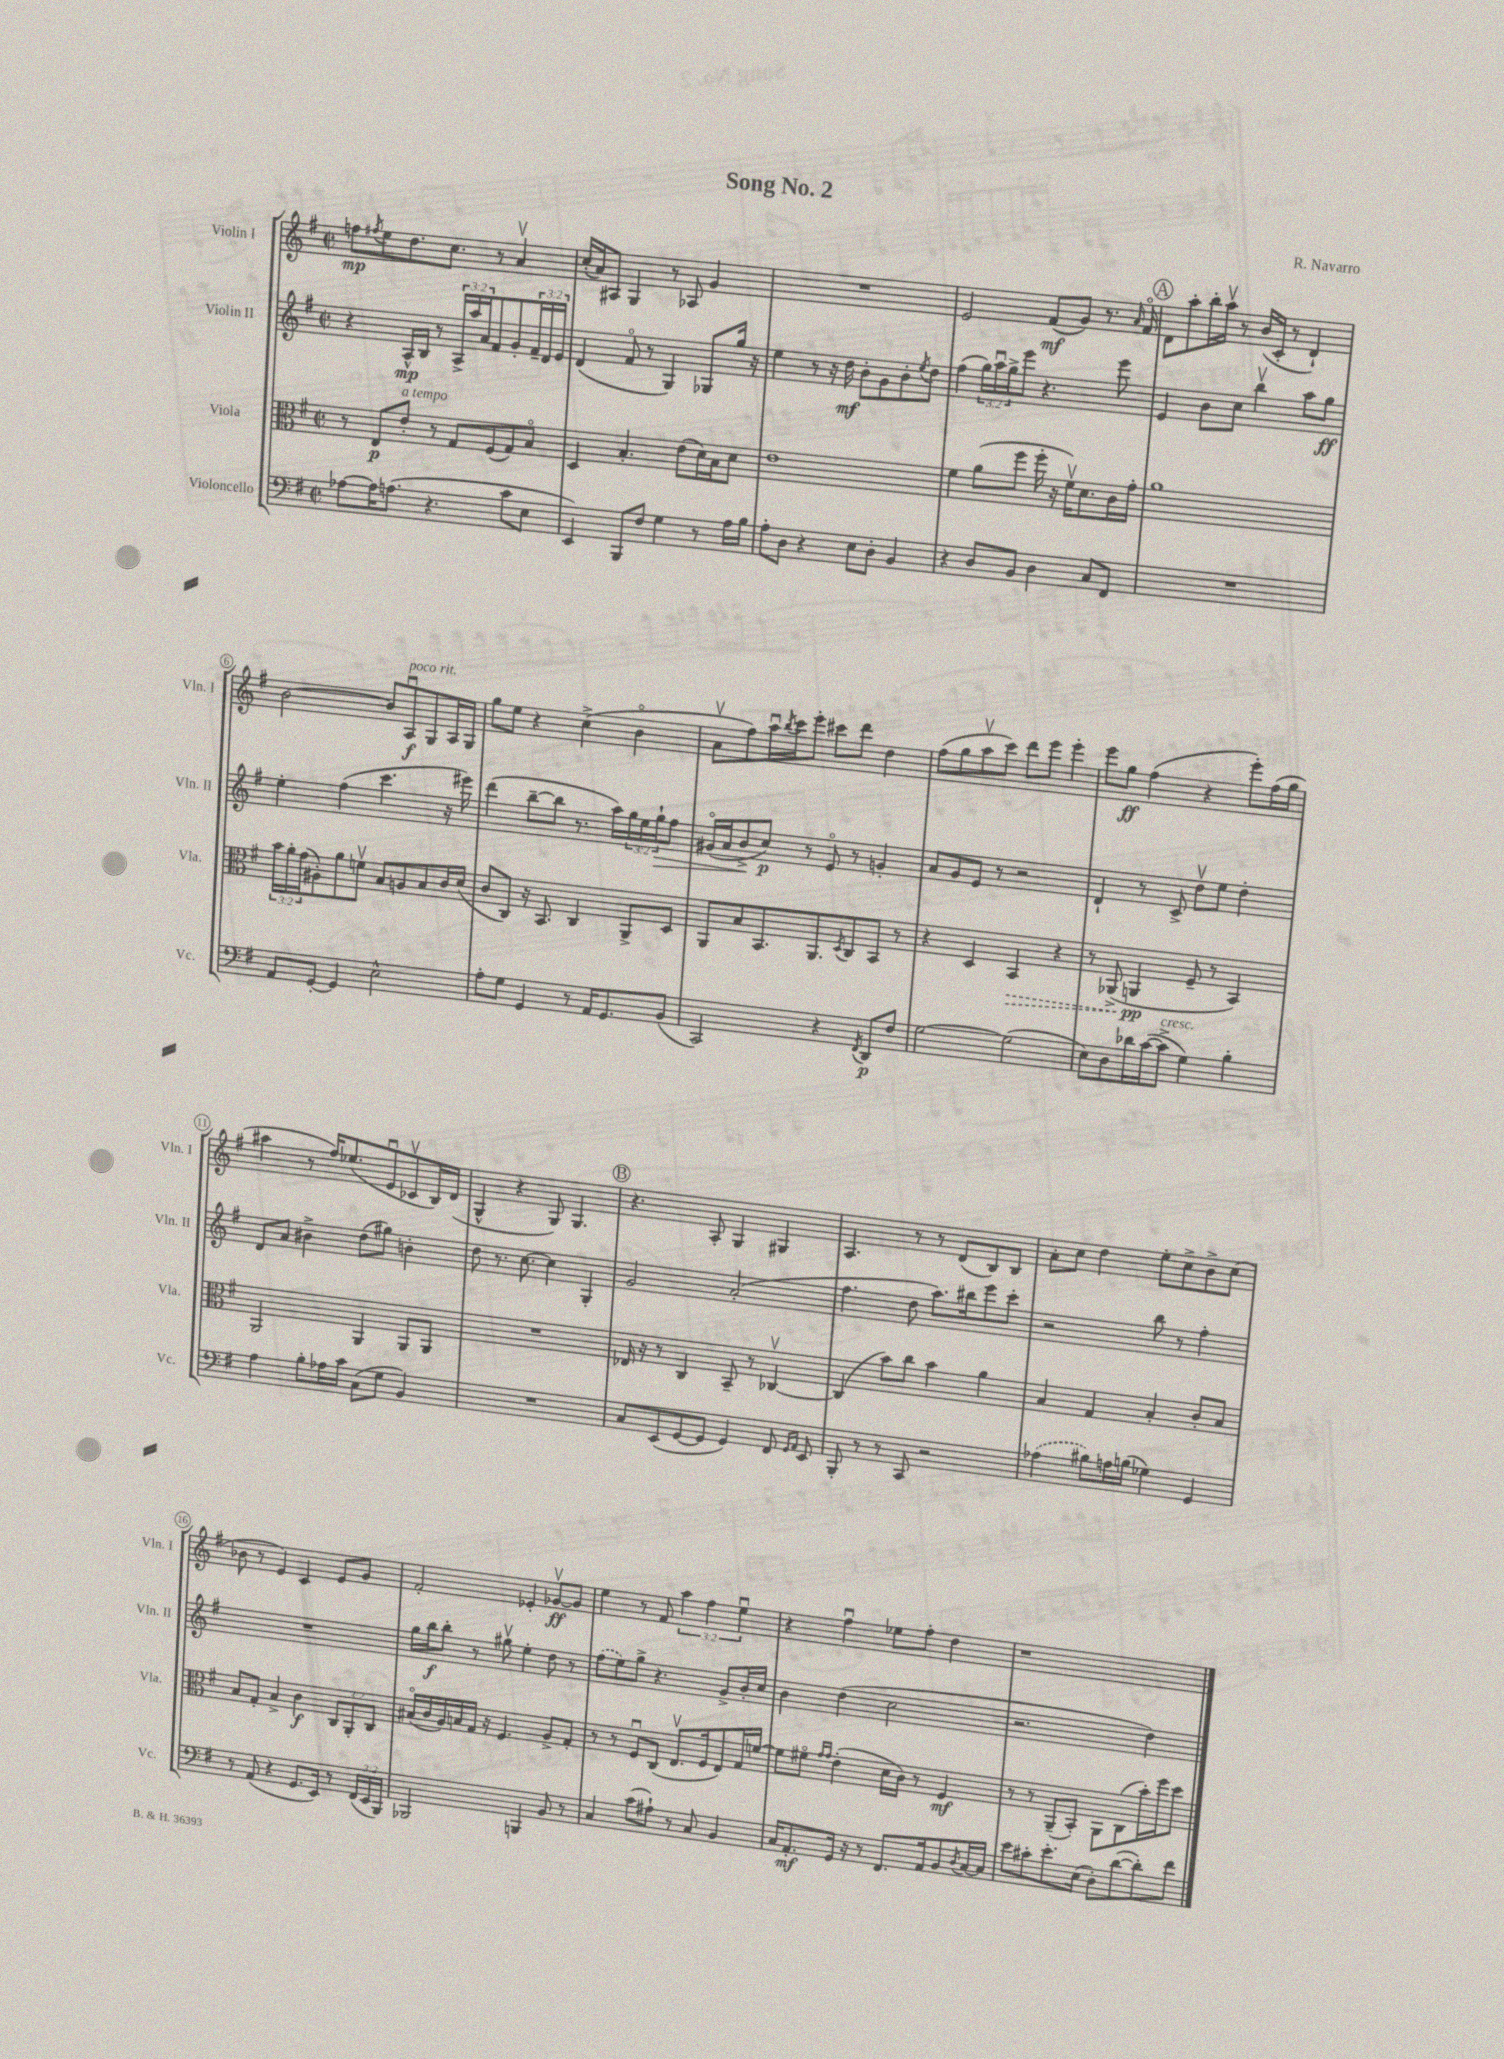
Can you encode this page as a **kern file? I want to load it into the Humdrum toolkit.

**kern	**kern	**kern	**kern
*staff4	*staff3	*staff2	*staff1
*clefF4	*clefC3	*clefG2	*clefG2
*k[f#]	*k[f#]	*k[f#]	*k[f#]
*M2/2	*M2/2	*M2/2	*M2/2
*met(c|)	*met(c|)	*met(c|)	*met(c|)
[8A-\L	8r	4r	8ff\L
.	.	.	8qff#/
16A-\]K	8E/L	.	8ee\
(8.A\J	.	.	.
.	8e'/J	16A^^/LL	8.dd\
.	.	16B/JJ	.
4.r	8r	8r	.
.	.	.	8.cc\J
.	8G/L	24A^/LL	.
.	.	24aa/	.
.	.	24a/J	.
.	(8F#/	8f#/	8r
8c\L	8G/)	8g'/	4av/
8E\J	8Bo/J	24f#~/L	.
.	.	24d/	.
.	.	24e/JJ	.
=	=	=	=
4EE/)	4D/	(4d/	(16cc'/LL
.	.	.	16a/J)
.	.	.	8A#/J
8BBB/L	4.B'/	8f#o/	4G/
8F#/J	.	8r	.
4G\	.	4G/)	8r
.	(8e\L	.	8A-/
8r	16d\L)	8G-/L	4g/
.	16B\J	.	.
16A\LL	8d\J	16gg/Jk	.
16B\JJ	.	16r	.
=	=	=	=
8A'\L	1e	4ee\	1r
8D\J	.	.	.
4r	.	8r	.
.	.	16r	.
.	.	16dd\	.
8E\L	.	8b'\L	.
8D'\J	.	8g\	.
4BB/	.	8b'\	.
.	.	8qee/	.
.	.	8dd\J	.
=	=	=	=
4r	4f#\	(4ff#\	2e/
8D/L	(8a\L	24gg\LL)	.
.	.	24aau\	.
.	.	24gg^\J	.
8BB/J	8ff#\J	8eee\J	.
4D\	16ff#'\	4.r	(8f#/L
.	16r	.	.
.	16f#v\LK)	.	8g/J)
.	8.d\	.	.
8C/L	.	.	8.r
8FF#/J	16c\L	8eee\	.
.	.	.	16qqa/
.	16g'\JJ	.	16f#o/
=	=	=	=
1r	1a	4e/	8d\L
.	.	.	8aa'\
.	.	8b\L	16bb'\L
.	.	.	16aav\JJ
.	.	8cc\J	8r
.	.	4bbv\	(16b/LL
.	.	.	16c'/JJ
.	.	.	8r
.	.	8aa\L	4d`/)
.	.	8gg\J	.
=	=	=	=
8AA/L	24b\LL	4ee'\	[2b\
.	24a'\	.	.
.	(24g\J	.	.
[8GG'/J	8A#'\)	.	.
4GG/]	8a\	(4ff#\	.
.	8fv\J	.	.
2E^^\	8B/L	4.ccc\	8b/]L
.	8A/	.	8Au/
.	8B/	.	8G/
.	16c/L	16r	16A/L
.	(16d/JJ	16eee#\)	16G/JJ
=	=	=	=
8A'\L	8c/L	(4ddd\	8gg\L
8G\J	8C/J)	.	8ee\J
4GG/	16r	[8bb~\L	4r
.	8.BB/	.	.
.	.	8bb\]J	.
8r	4C/	8.r	(4cc^\
16AA/LK	.	.	.
8.GG/	.	16aa\LL)	.
.	8AA^/L	24gg\	4bo\
.	.	24ee\	.
.	.	24gg`\J	.
(8BB/J	8D/J	8ff#\J	.
=	=	=	=
2CC/)	8AA/L	(16g#o/LL	8av\L
.	.	16a/J	.
.	8B/	8b^/	8ff#\)
.	8.BB/	8cc/J)	16aau\L
.	.	.	8qbb/
.	.	.	16ccc\J
.	.	8r	8eee'\J
.	8.AA/	.	.
4r	.	8eo/	8ccc#\L
.	8qD/	.	.
.	8C/	8r	8ddd\J
8qFF#/	.	.	.
8DD/L	8BB/J	4g'/	4dd\
8F#/J	8r	.	.
=	=	=	=
[2G\	4r	8a/L	(8ff#\L
.	.	8g/	8gg\
.	4D/	8e/J	8aav\
.	.	8r	8ccc\J)
(2G\]	4BB/	2r	8ddd\L
.	.	.	8eee\J
.	4r	.	4eee'\
=	=	=	=
8E\L)	8r	4d`/	8eee\L
8D\	(8AA-^/	.	8gg\J
16d-\L	4AA/	8r	(4ff#\
([16c\J	.	.	.
8c^\]J	.	8c^/	.
4G\)	8F#~/	8ddv\L	4r
.	8r	8ee\J	.
4B'\	4BB/)	4dd'\	8eee'\L)
.	.	.	(16ff#\L
.	.	.	16gg\JJ
=	=	=	=
4A\	2AA/	8d/L	4aa#\
.	.	8a/J	.
8B'\L	.	4b#^\	8r
16A-\L	.	.	16ff#/LK)
16c\JJ	.	.	(8.ee-/
(8C\L	4AA/	(8dd\L	.
8G\J	.	8gg#\J)	8eu/
4BB/)	8AA/L	4b'\	8c-v/
.	8AA/J	.	16B/L)
.	.	.	(16d/JJ
=	=	=	=
1r	1r	8dd\	4G^^/
.	.	8.r	.
.	.	.	4r
.	.	[8.cc\	.
.	.	4cc\]	8G/)
.	.	.	4.G/
.	.	4G'/	.
=	=	=	=
8C/L	16E-/	2g/	4.r
.	16r	.	.
(8EE/	8r	.	.
[8GG/	4C/	.	.
8GG/]J	.	.	8A'/
4GG/)	8BB~/	(2a'/	4G/
.	8r	.	.
8FF#/	[4C-v/	.	4G#/
16qqGG/LL	.	.	.
16qqAA/JJ	.	.	.
8EE/	.	.	.
=	=	=	=
8BBB'/	(4C-/]	4.ff#\	4.A/
8r	.	.	.
8r	8b\L)	.	.
8CC/	8cc\J	8dd\	8r
2r	4b\	8.aa\L)	8r
.	.	.	(8d/L
.	.	16bb#\k	.
.	4a\	8eee\	8B/)
.	.	8ccc'\J	8B/J
=	=	=	=
(4A-\	4B/	2r	8a'\L
.	.	.	8cc\J
8B#\L)	4G/	.	4dd\
16A\L	.	.	.
(16B\JJ	.	.	.
4G-\)	4B'/	8bb\	8ee'\L
.	.	8r	8cc^\
4GG/	8c'/L	4ff#'\	8b^\
.	8B/J	.	(8cc\J
=	=	=	=
8r	8B/L	1r	8b-\
(8AA/	8G'/J	.	8r
4r	4B^/	.	4e/)
8.GG/L	4c\	.	4c/
16EE/Jk)	.	.	.
8r	12C/L	.	8e/L
.	12AA'/	.	.
(24FF#/LL	.	.	8g/J
24EE/	12C/J	.	.
24BBB/JJ)	.	.	.
=	=	=	=
2BBB-/	(16B#o/LL	16gg\LL	2f#'/
.	16c/	16bb\J	.
.	16A/)	8bb'\J	.
.	16B/	.	.
.	16G/JJ	8r	.
.	16r	.	.
.	4.F#/	8gg#v\	.
4BBB/	.	4ee'\	4e-'/
8BB/	8A^/L	8dd\	[8g-v/L
8r	8G'/J	8r	8g-/]J
=	=	=	=
4C/	8r	(8ff#\L	4ee\
.	8r	8ee\)	.
(8c\L	8F#u/L	8gg^\J	8r
8A#`\J)	(8C/J	4.r	8f#/
8r	8.Ev/L	.	6aa\
8C/	.	.	.
.	.	.	6ff#\
.	16F#/k	.	.
4BB/	8E/)	8g^/L	.
.	.	.	6eeu\
.	16G/L	16b'/L	.
.	[16f/JJ	16cc/JJ	.
=	=	=	=
16C/LK	8f\]L	4b\	4r
8.AA'/	.	.	.
.	8f#o\J	.	.
.	16qqg/LL	.	.
.	16qqg/JJ	.	.
16GG/Jk	(4e'\	(4dd\	4ff#u\
16r	.	.	.
8r	.	.	.
8.FF#/L	16d\LL	2cc\	8ee-\L
.	16c\JJ)	.	.
.	8r	.	8ff#'\J
16AA/k	.	.	.
8BB/	4F#/	.	4dd\
8qD/	.	.	.
[16C/L	.	.	.
16C/]JJ	.	.	.
=	=	=	=
8e\L	8r	2.r	1r
8c#'\	8r	.	.
8.e'\	(8AA~/L	.	.
.	8BB'/J)	.	.
(16E\Jk	.	.	.
8D'\L)	8AA\L	.	.
([8d\	(8C\	.	.
8d'\])	16b'\L)	4dd\)	.
.	16ff#\J	.	.
8f#\J	8dd\J	.	.
==	==	==	==
*-	*-	*-	*-
